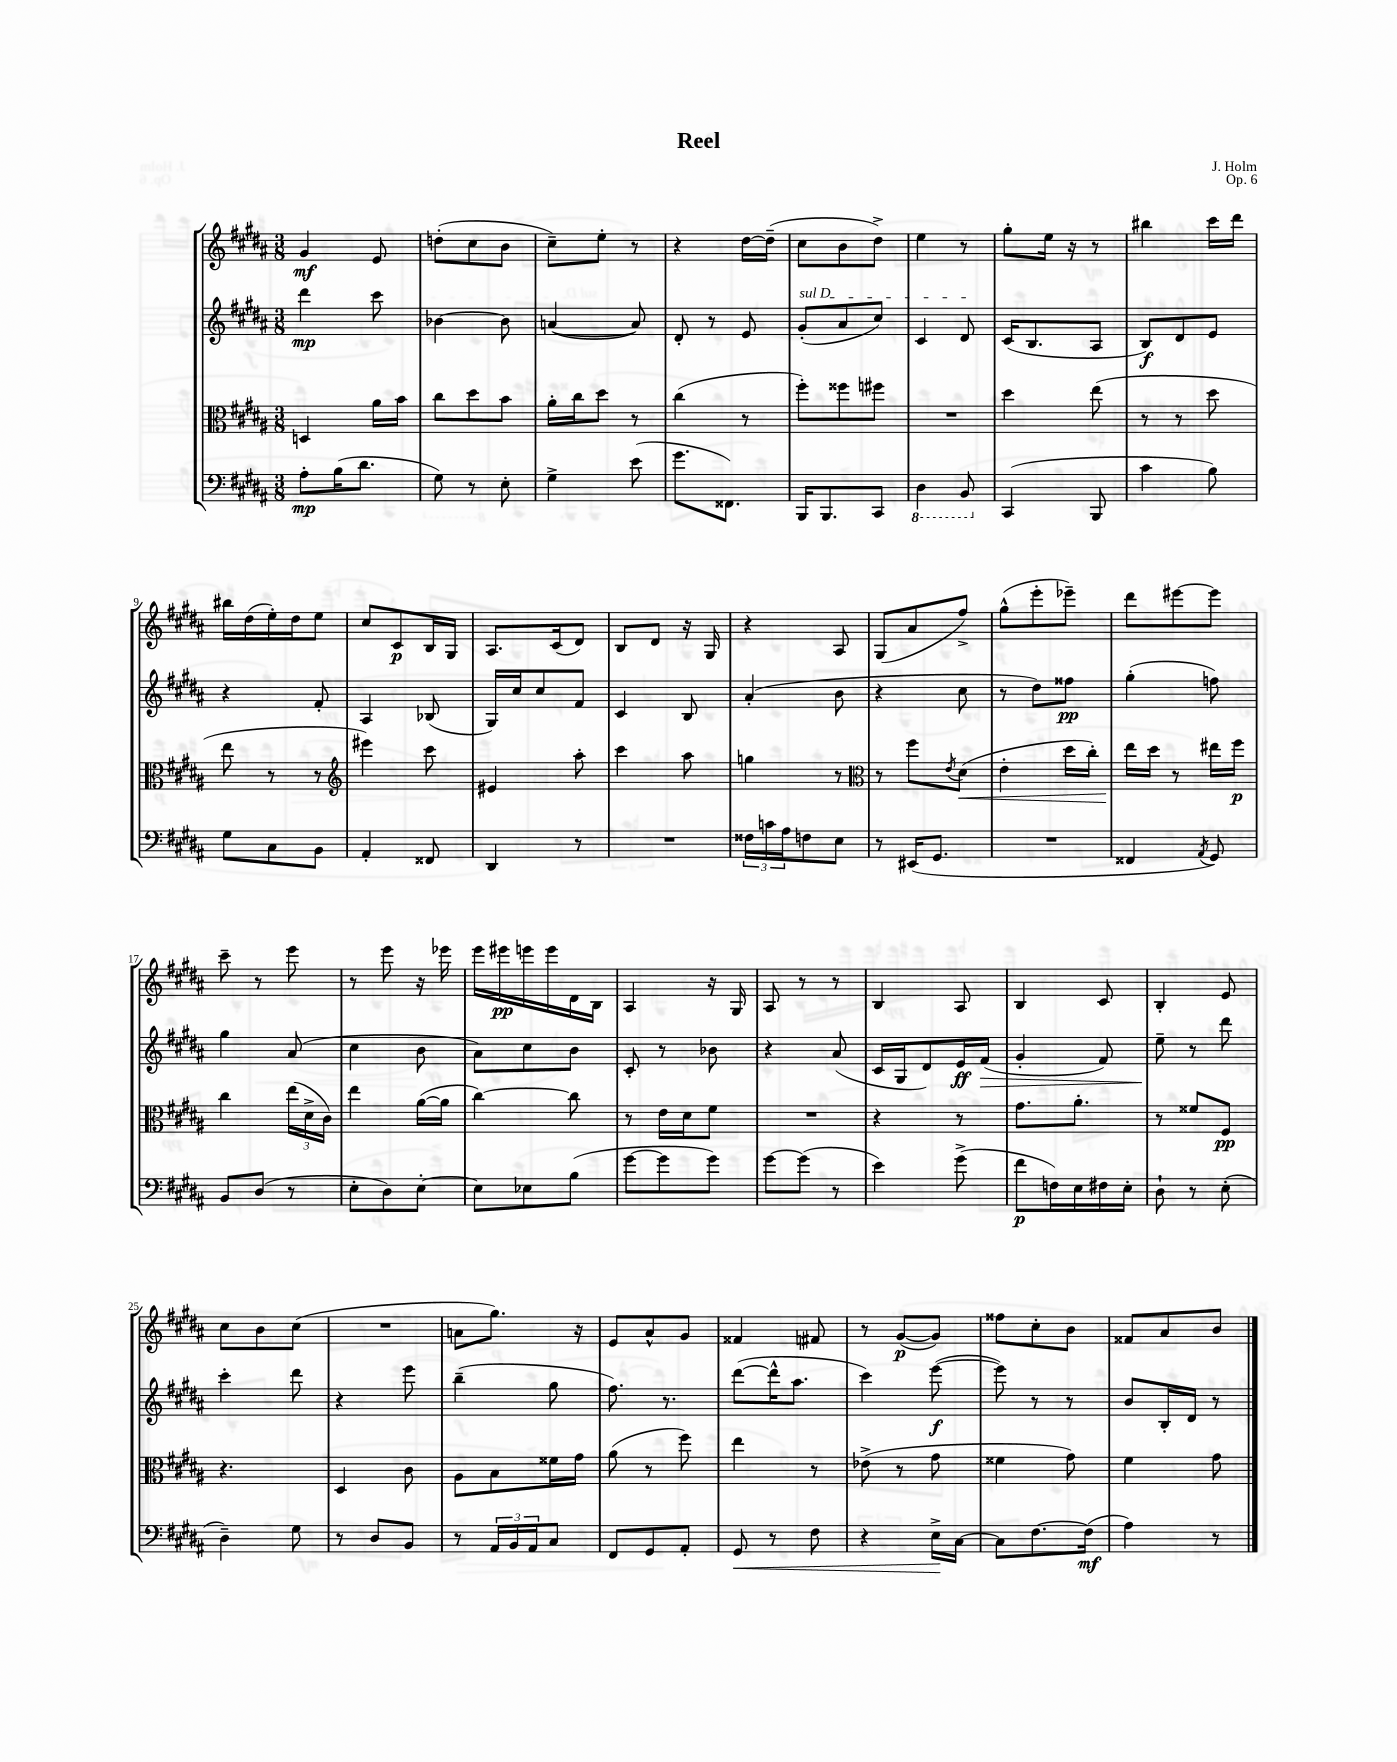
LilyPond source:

\header { title = "Reel" composer = "J. Holm" opus = "Op. 6" }
<<
\new StaffGroup <<
\new Staff = "s0" {
    \clef treble \key b \major \numericTimeSignature \time 3/8
    gis'4\mf e'8 |
    d''8-.( cis''8 b'8 |
    cis''8--) e''8-. r8 |
    r4 dis''16~ dis''16--( |
    cis''8 b'8 dis''8->) |
    e''4 r8 |
    gis''8-. e''16 r16 r8 |
    bis''4 cis'''16 dis'''16 |
    bis''16 dis''16( e''16-.) dis''16 e''8 |
    cis''8 cis'8\p b16 gis16 |
    ais8. cis'16( dis'8) |
    b8 dis'8 r16 gis16 |
    r4 ais8 |
    gis8( ais'8 fis''8->) |
    gis''8-^( e'''8-. ees'''8--) |
    dis'''8 eis'''8~ eis'''8 |
    cis'''8-- r8 e'''8 |
    r8 e'''8 r16 ees'''16 |
    e'''16 eis'''16\pp e'''16 e'''16 dis'16 b16 |
    ais4 r16 gis16 |
    ais8 r8 r8 |
    b4 ais8 |
    b4 cis'8 |
    b4-. e'8 |
    cis''8 b'8 cis''8( |
    R4. |
    a'8 gis''8.) r16 |
    e'8 ais'8-^ gis'8 |
    fisis'4 fis'8 |
    r8 gis'8~\p( gis'8) |
    fisis''8 cis''8-. b'8 |
    fisis'8 ais'8 b'8 \bar "|." |
}
\new Staff = "s1" {
    \clef treble \key b \major \numericTimeSignature \time 3/8
    dis'''4\mp cis'''8 |
    bes'4~ bes'8 |
    a'4~( a'8) |
    dis'8-. r8 e'8 |
    \once \override TextSpanner.bound-details.left.text = \markup { \italic "sul D" } gis'8-.\startTextSpan( ais'8 cis''8) |
    cis'4 dis'8\stopTextSpan |
    cis'16( b8. ais8 |
    b8\f) dis'8 e'8 |
    r4 fis'8-. |
    ais4 bes8( |
    gis16) cis''16 cis''8 fis'8 |
    cis'4 b8 |
    ais'4-.( b'8 |
    r4 cis''8 |
    r8 dis''8) fisis''8\pp |
    gis''4-.( f''8) |
    gis''4 ais'8( |
    cis''4 b'8 |
    ais'8) cis''8 b'8 |
    cis'8-. r8 bes'8 |
    r4 ais'8( |
    cis'16 gis16 dis'8) e'16\ff fis'16\>( |
    gis'4-. fis'8) |
    e''8--\! r8 dis'''8 |
    cis'''4-. dis'''8 |
    r4 e'''8 |
    b''4--( gis''8 |
    fis''8.) r8. |
    dis'''8~( dis'''16-^ ais''8. |
    cis'''4) e'''8~\f( |
    e'''8) r8 r8 |
    b'8 b16-. dis'16 r8 \bar "|." |
}
\new Staff = "s2" {
    \clef alto \key b \major \numericTimeSignature \time 3/8
    d4 ais'16 b'16 |
    cis''8 dis''8 b'8 |
    ais'16-. cis''16 dis''8 r8 |
    cis''4( r8 |
    fis''8-.) fisis''8 fis''8 |
    R4. |
    dis''4 e''8( |
    r8 r8 dis''8 |
    e''8 r8 r8 |
    \clef treble eis'''4) cis'''8 |
    eis'4 ais''8-. |
    cis'''4 ais''8 |
    g''4 r8 |
    \clef alto r8 fis''8 \acciaccatura { e'8 } dis'8\<( |
    e'4-. dis''16 cis''16-.) |
    e''16\! dis''16 r8 eis''16 fis''16\p |
    cis''4 \tuplet 3/2 { e''16( dis'16-> cis'16) } |
    e''4 ais'16~( ais'16 |
    cis''4~) cis''8 |
    r8 e'16 dis'16 fis'8 |
    R4. |
    r4 r8 |
    gis'8. ais'8.-. |
    r8 fisis'8 fis8\pp |
    r4. |
    dis4 cis'8 |
    ais8 b8 fisis'16 gis'16 |
    ais'8( r8 fis''8) |
    e''4 r8 |
    ees'8->( r8 gis'8 |
    fisis'4 gis'8) |
    fis'4 gis'8 \bar "|." |
}
\new Staff = "s3" {
    \clef bass \key b \major \numericTimeSignature \time 3/8
    ais8-.\mp b16( dis'8. |
    gis8) r8 e8-. |
    gis4-> e'8( |
    gis'8. fisis,8.) |
    b,,16 b,,8. cis,8 |
    \ottava #-1 dis,4 b,,8 \ottava #0 |
    cis,4( b,,8 |
    cis'4 b8) |
    gis8 cis8 b,8 |
    ais,4-. fisis,8 |
    dis,4 r8 |
    R4. |
    \tuplet 3/2 { fisis16 c'16 ais16 } f8 e8 |
    r8 eis,16( gis,8. |
    R4. |
    fisis,4 \acciaccatura { ais,8 } gis,8) |
    b,8 dis8( r8 |
    e8-. dis8) e8~-. |
    e8 ees8 b8( |
    gis'8~ gis'8 gis'8) |
    gis'8~ gis'8( r8 |
    e'4) gis'8->( |
    fis'8\p f16) e16 fis16 e16-. |
    dis8-! r8 e8-.( |
    dis4--) gis8 |
    r8 dis8 b,8 |
    r8 \tuplet 3/2 { ais,16 b,16 ais,16 } cis8 |
    fis,8 gis,8 ais,8-. |
    gis,8\< r8 fis8 |
    r4 e16->\! cis16~ |
    cis8 fis8.~ fis16\mf( |
    ais4) r8 \bar "|." |
}
>>
>>
